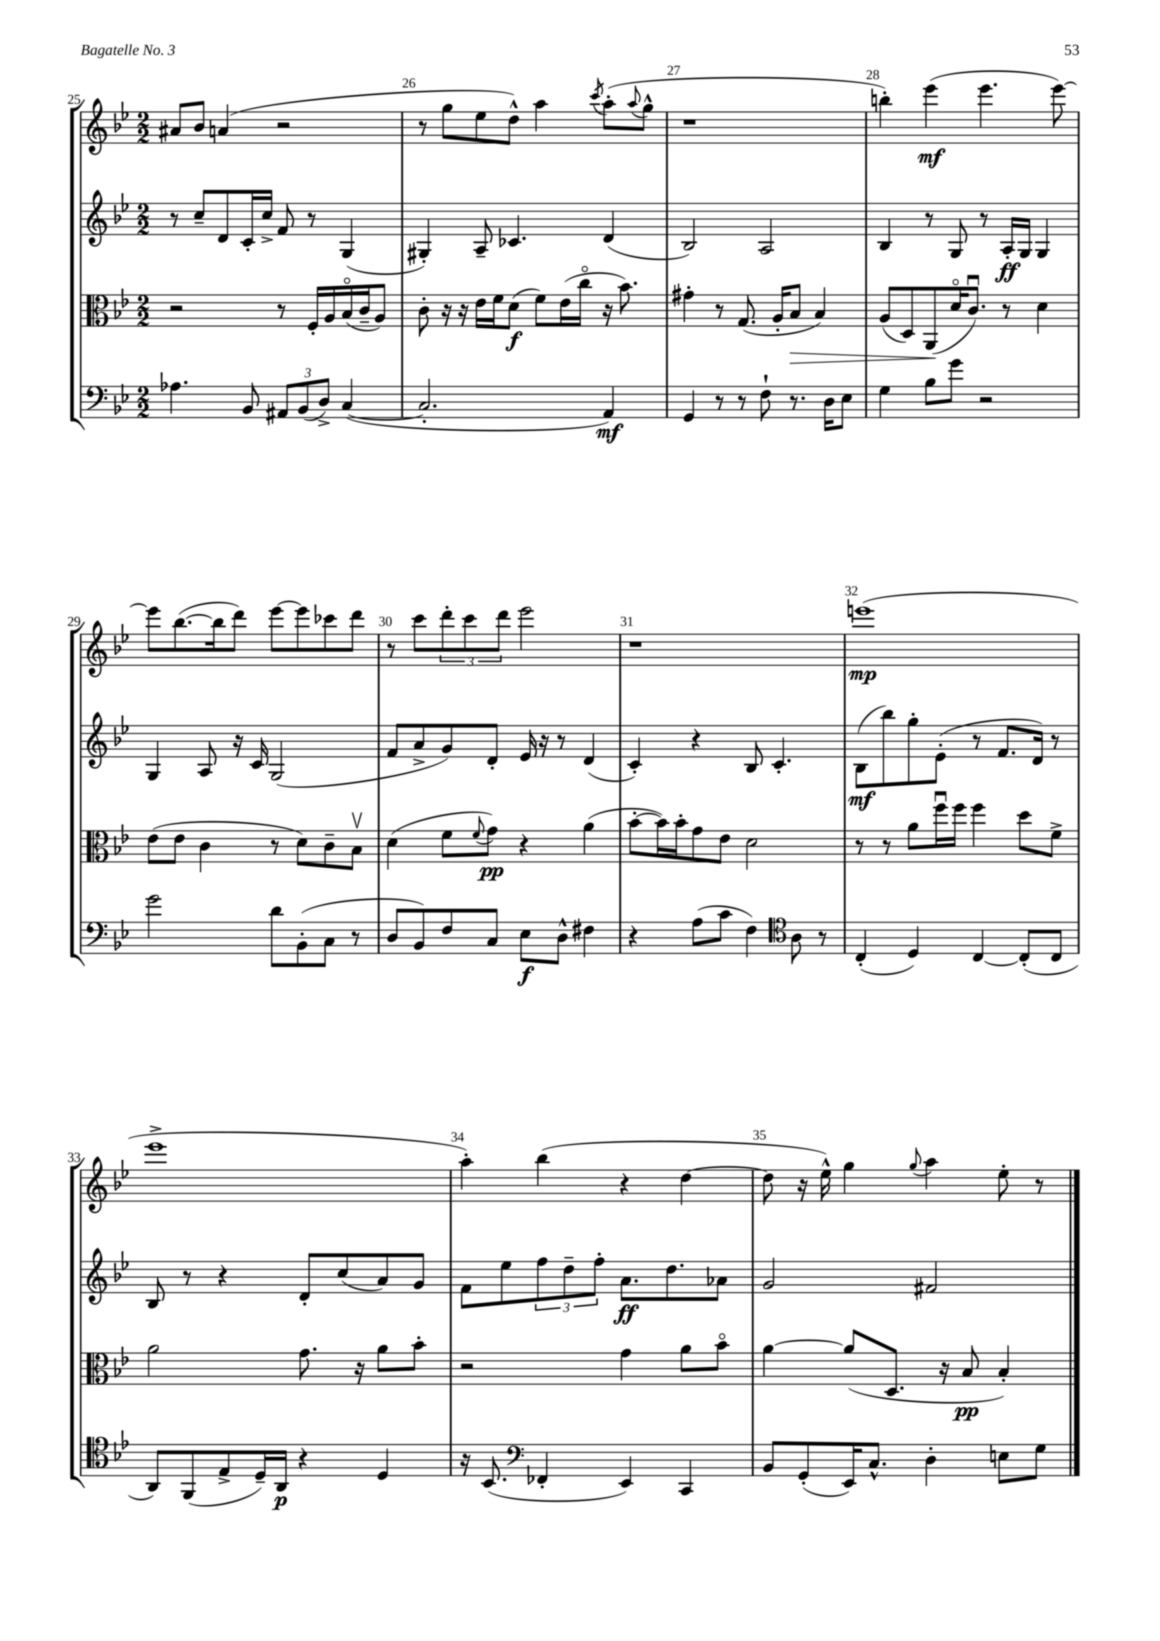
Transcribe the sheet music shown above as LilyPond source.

<<
\new StaffGroup <<
\new Staff = "s0" {
    \clef treble \key bes \major \numericTimeSignature \time 2/2
    ais'8 bes'8 a'4( r2 |
    r8 g''8 ees''8 d''8-^) a''4 \acciaccatura { c'''8 } a''8-.( \appoggiatura { a''8 } g''8-^ |
    r1 |
    b''4-.) ees'''4\mf( ees'''4. ees'''8~) |
    ees'''8 bes''8.~( bes''16 d'''8) ees'''8~ ees'''8 ces'''8 d'''8 |
    r8 c'''8 \tuplet 3/2 { d'''8-. c'''8 d'''8 } ees'''2 |
    r1 |
    e'''1\mp( |
    ees'''1-> |
    a''4-.) bes''4( r4 d''4~ |
    d''8 r16 ees''16-^) g''4 \appoggiatura { g''8 } a''4 ees''8-. r8 \bar "|." |
}
\new Staff = "s1" {
    \clef treble \key bes \major \numericTimeSignature \time 2/2
    r8 c''8-- d'8 c'16-. c''16-> f'8 r8 g4( |
    gis4-.) a8-- ces'4. d'4( |
    bes2) a2 |
    bes4 r8 g8 r8 a16-.\ff g16 g4 |
    g4 a8 r16 c'16 g2( |
    f'8 a'8-> g'8) d'8-. ees'16 r16 r8 d'4( |
    c'4-.) r4 bes8 c'4.-. |
    bes8\mf( bes''8) g''8-. ees'8-.( r8 f'8. d'16) r8 |
    bes8 r8 r4 d'8-. c''8( a'8) g'8 |
    f'8 ees''8 \tuplet 3/2 { f''8 d''8-- f''8-. } a'8.\ff d''8. aes'8 |
    g'2 fis'2 \bar "|." |
}
\new Staff = "s2" {
    \clef alto \key bes \major \numericTimeSignature \time 2/2
    r2 r8 f16-. a16 bes16\flageolet( c'16-- a8) |
    c'8-. r16 r16 ees'16 f'16 d'8\f( f'8) ees'16( c''16\flageolet r16 bes'8.) |
    gis'4-. r8 g8.( a16-. bes8\> bes4) |
    a8( d8) a,8\!( d'16\flageolet c'8.\downbow) r8 d'4 |
    ees'8( ees'8 c'4 r8 d'8) c'8-- bes8\upbow |
    d'4( f'8 \appoggiatura { f'8 } g'8\pp) r4 a'4( |
    bes'8~-. bes'16) bes'16-. g'8 ees'8 d'2 |
    r8 r8 a'8 f''16\downbow f''16 f''4 d''8 f'8-> |
    a'2 g'8. r16 a'8 bes'8-. |
    r2 g'4 a'8 bes'8\flageolet |
    a'4~ a'8( d8. r16 bes8\pp bes4-.) \bar "|." |
}
\new Staff = "s3" {
    \clef bass \key bes \major \numericTimeSignature \time 2/2
    aes4. bes,8 \tuplet 3/2 { ais,8 bes,8( d8->) } c4~( |
    c2.-. a,4\mf) |
    g,4 r8 r8 f8-! r8. d16 ees8 |
    g4 bes8 g'8 r2 |
    g'2 d'8 bes,8-.( c8 r8 |
    d8 bes,8) f8 c8 ees8\f d8-^ fis4 |
    r4 a8( c'8 f4) \clef tenor a8 r8 |
    c4-.( d4) c4~ c8-.( c8 |
    a,8) f,8( ees8-> d16--) a,16\p r4 d4 |
    r16 bes,8.( \clef bass fes,4-. ees,4) c,4 |
    bes,8 g,8-.( ees,16) c8.-^ d4-. e8 g8 \bar "|." |
}
>>
>>
\layout { \context { \Score currentBarNumber = #25 \override BarNumber.break-visibility = ##(#f #t #t) barNumberVisibility = #all-bar-numbers-visible } }
